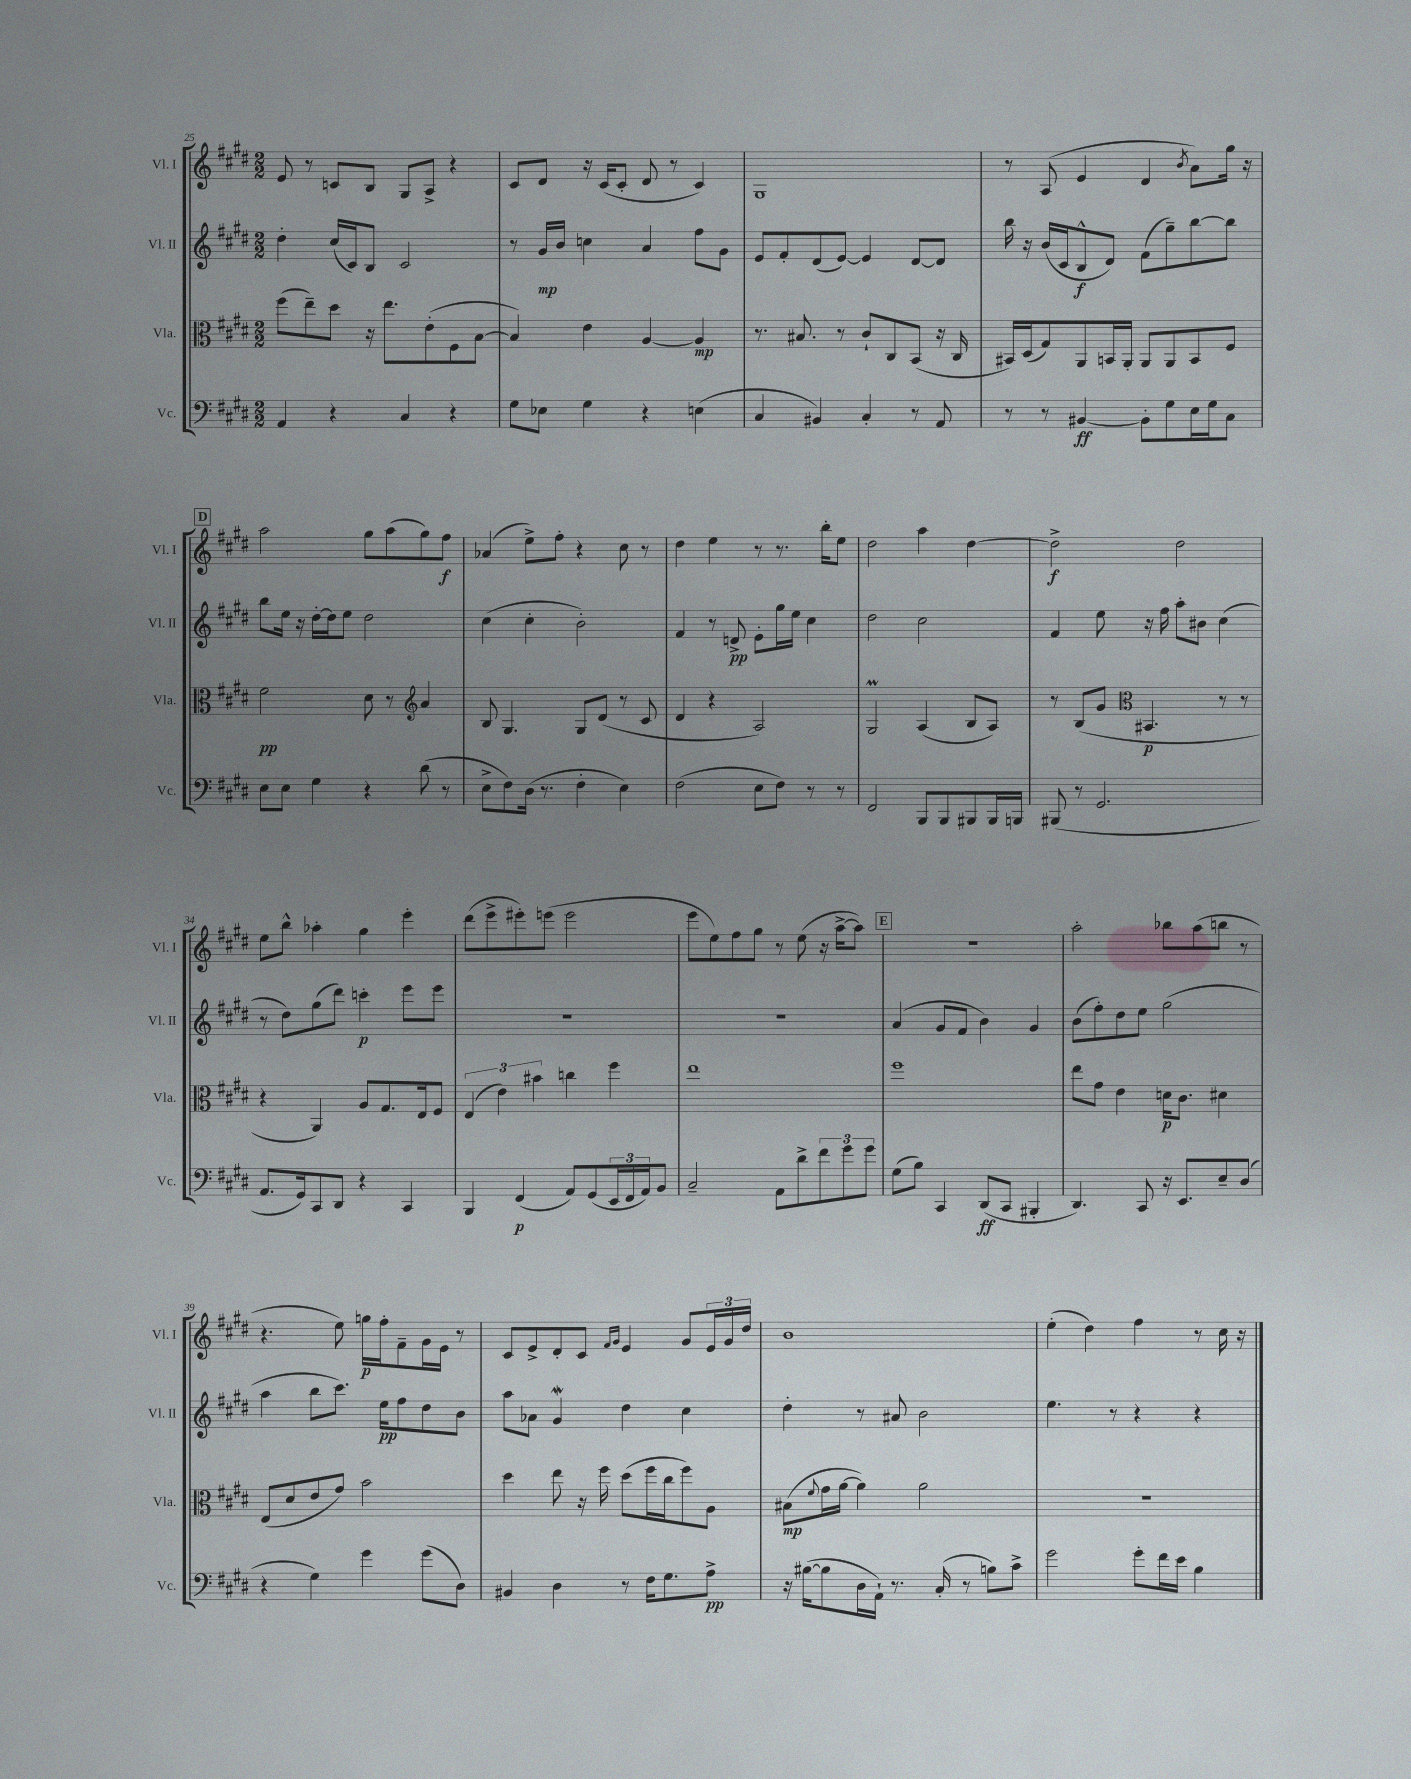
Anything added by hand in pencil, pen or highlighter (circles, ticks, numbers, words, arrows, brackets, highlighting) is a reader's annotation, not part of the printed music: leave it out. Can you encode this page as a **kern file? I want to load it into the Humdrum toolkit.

**kern	**kern	**kern	**kern
*staff4	*staff3	*staff2	*staff1
*clefF4	*clefC3	*clefG2	*clefG2
*k[f#c#g#d#]	*k[f#c#g#d#]	*k[f#c#g#d#]	*k[f#c#g#d#]
*M2/2	*M2/2	*M2/2	*M2/2
4AA/	(8ff#\L	4dd#'\	8e/
.	8ee~\)	.	8r
4r	8dd#\J	(16cc#/LL	8c/L
.	.	16c#/J)	.
.	16r	8B/J	8B/J
.	8.ee\L	.	.
4C#/	.	2c#/	8G#/L
.	(8e'\	.	8A^/J
4r	8F#\	.	4r
.	[8B\J	.	.
=	=	=	=
8G#\L	4B/])	8r	8c#/L
8E-\J	.	16g#/LL	8d#/J
.	.	16b/JJ	.
4G#\	4e\	4cc\	16r
.	.	.	(16c#/LK
.	.	.	8c#'/J
4r	[4A/	4a/	8d#/
.	.	.	8r
(4E\	4A/]	8ff#\L	4c#/)
.	.	8g#\J	.
=	=	=	=
4C#/	8.r	8e/L	1G#
.	.	8f#'/	.
.	8.B#/	.	.
4BB#/)	.	(8d#/	.
.	8r	[8e/J)	.
4C#'/	8c#`/L	4e/]	.
.	8C#/	.	.
8r	(8BB/J	[8d#/L	.
8AA/	16r	8d#/]J	.
.	16C#/	.	.
=	=	=	=
8r	16BB#/LL)	16bb\	8r
.	(16D#/J	16r	.
8r	8G#/)	(16b/LL	(8A/
.	.	16c#/J	.
[4BB#/	8AA/	8B^^/	4e/
.	16BB/L	8d#/J)	.
.	16AA'/JJ	.	.
8BB#'\]L	8AA/L	(8f#\L	4d#/
8G#\	8AA/	8gg#~\)	.
.	.	.	8qb/
16E\L	8BB/	[8bb\	8a\L)
16G#\J	.	.	.
8C#\J	8F#/J	8bb\]J	16gg#\Jk
.	.	.	16r
=	=	=	=
8E\L	2f#\	8bb\L	2aa\
8E\J	.	16ee\Jk	.
.	.	16r	.
4G#\	.	[16dd#'\LL	.
.	.	16dd#\]J	.
.	.	8ee\J	.
4r	8d#\	2dd#\	8gg#\L
.	8r	.	(8aa\
*	*clefG2	*	*
(8d#\	4a/	.	8gg#\)
8r	.	.	8ff#\J
=	=	=	=
8E^\L	8B/	(4cc#\	(4a-/
8F#\)	4.G#/	.	.
(16D#\Jk	.	4cc#'\	8ee^\L)
8.r	.	.	.
.	.	.	8ff#'\J
4F#'\	8G#/L	2b'\)	4r
.	(8d#/J	.	.
4E\)	8r	.	8cc#\
.	8c#/	.	8r
=	=	=	=
(2F#\	4d#/	4f#/	4dd#\
.	4r	8r	4ee\
.	.	8d^/	.
8E\L	2A/)	8e'\L	8r
8F#\J)	.	16gg#\L	8.r
.	.	16ee\JJ	.
8r	.	4cc#\	.
.	.	.	16bb'\LK
8r	.	.	8ee\J
=	=	=	=
2FF#/	2G#/	2dd#\	2dd#\
8BBB/L	(4A/	2cc#\	4aa\
8BBB/	.	.	.
8BBB#/	8B/L	.	[4dd#\
16BBB#/L	8A/J)	.	.
16BBB/JJ	.	.	.
=	=	=	=
(8BBB#/	8r	4f#/	2dd#^\]
8r	(8B/L	.	.
2.GG#/	8g#/J	8ee\	.
*	*clefC3	*	*
.	4.BB#/	16r	.
.	.	16ff#\	.
.	.	8aa'\L	2dd#\
.	.	8b#\J	.
.	8r	(4cc#\	.
.	8r	.	.
=	=	=	=
8.AA/L	4r	8r	8ee\L
.	.	8dd#\L)	8bb^^\J
16GG#/k)	.	.	.
8CC#/	4AA/)	(8gg#\	4aa-'\
8DD#/J	.	8ddd#\J)	.
4r	8A/L	4ccc'\	4gg#\
.	8.G#/	.	.
4CC#/	.	8eee\L	4eee'\
.	16E/k	.	.
.	8F#/J	8eee\J	.
=	=	=	=
4BBB/	(6E/	1r	(8ddd#\L
.	.	.	8eee^\
.	6e\)	.	.
(4FF#/	.	.	8eee#'\)
.	6b#\	.	.
.	.	.	(8eee\J
8AA/L)	4cc\	.	2eee\
(8GG#/	.	.	.
24EE/L	4ff#\	.	.
24FF#/	.	.	.
24AA/J)	.	.	.
8BB/J	.	.	.
=	=	=	=
2C#~/	1ee	1r	8eee\L
.	.	.	8ee\)
.	.	.	8ff#\
.	.	.	8gg#\J
8AA\L	.	.	8r
8d#^\	.	.	(8ee\
12f#\	.	.	16r
.	.	.	[16aa^\LK
12g#\	.	.	.
.	.	.	8aa\]J)
12g#\J	.	.	.
=	=	=	=
(8G#\L	1ff#	(4a/	1r
8B\J)	.	.	.
4CC#/	.	8g#/L	.
.	.	8f#/J	.
(8DD#/L	.	4b\)	.
8CC#/J	.	.	.
4BBB#'/	.	4g#/	.
=	=	=	=
4.DD#/)	8ee\L	(8b\L	2aa'\
.	8g#\J	8ff#'\)	.
.	4e\	8dd#\	.
8CC#/	.	8ee\J	.
16r	16d\LK	(2gg#\	8bb-\L
8.EE/L	8.c#\J	.	.
.	.	.	(8aa\
8E~/	4d#\	.	8bb\J
(8D#/J	.	.	8r
=	=	=	=
4r	(8E/L	4aa\	4.r
.	8d#/	.	.
4G#\)	8e/	8bb\L	.
.	8g#/J)	8.ccc#\J)	8ee\)
4g#\	2b\	.	16gg\LL
.	.	16ee\LK	16ff#'\J
.	.	8ff#\	8f#~\
(8g#\L	.	8dd#\	16g#\L
.	.	.	16e\JJ
8D#\J)	.	8b\J	8r
=	=	=	=
4BB#/	4dd#\	8aa\L	8c#/L
.	.	8a-\J	8e^/
4D#\	8ee\	4g#/	8d#'/
.	16r	.	8c#/J
.	16ff#\	.	.
.	.	.	16qqf#/LL
.	.	.	16qqg#/JJ
8r	(8dd#\L	4dd#\	4e/
16F#\LK	16ff#\L	.	.
8.G#\	16cc#\J	.	.
.	8ff#\)	4cc#\	8g#/L
8A^\J	8A\J	.	24e/L
.	.	.	24g#/
.	.	.	24dd#/JJ
=	=	=	=
16r	(8B#\L	4dd#'\	1b
([16B#\LK	.	.	.
.	8qqf#/	.	.
8B#\]	16g#\L	.	.
.	[16a\JJ	.	.
16D#\L	4a\])	8r	.
16AA`\JJ)	.	.	.
8.r	.	8a#/	.
.	2a\	2b\	.
(16C#'/	.	.	.
8r	.	.	.
8B\L)	.	.	.
8c#^\J	.	.	.
=	=	=	=
2g#\	1r	4.ee\	(4ee'\
.	.	.	4dd#\)
.	.	8r	.
8g#'\L	.	4r	4ff#\
16f#\L	.	.	.
16e\JJ	.	.	.
4B\	.	4r	8r
.	.	.	16cc#\
.	.	.	16r
==	==	==	==
*-	*-	*-	*-
